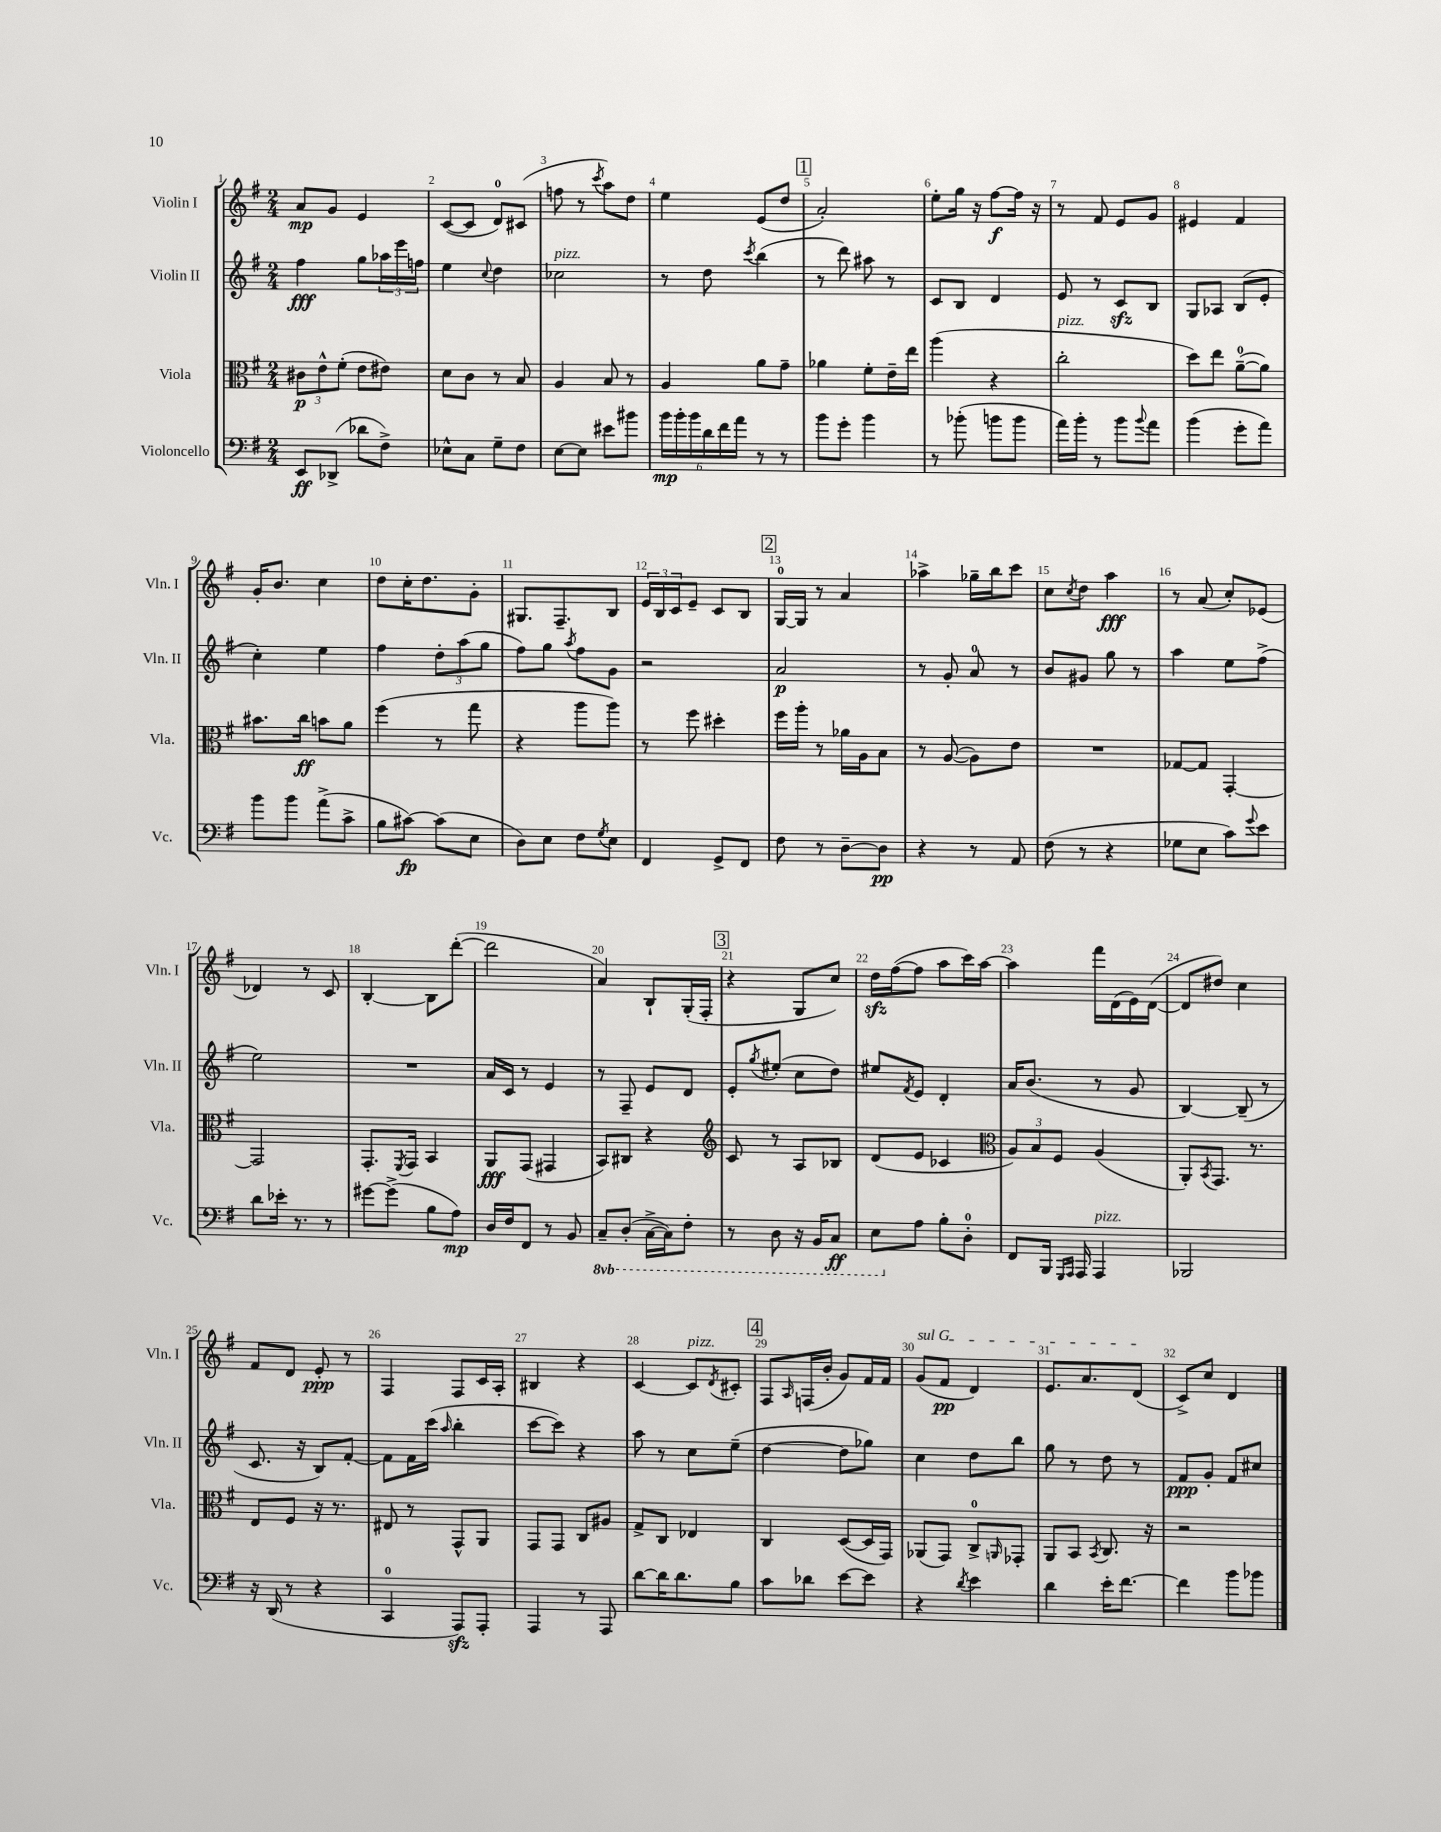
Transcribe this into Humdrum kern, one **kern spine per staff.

**kern	**kern	**kern	**kern
*staff4	*staff3	*staff2	*staff1
*clefF4	*clefC3	*clefG2	*clefG2
*k[f#]	*k[f#]	*k[f#]	*k[f#]
*M2/4	*M2/4	*M2/4	*M2/4
8EE	12c#	4ff#	8a
.	12e^^	.	.
(8DD-^	.	.	8g
.	(12f#'	.	.
8d-	8e	8gg	4e
8F#^)	8e#)	24aa-	.
.	.	24eee	.
.	.	24ff	.
=	=	=	=
8E-^^	8d	4ee	([8c
8C	8c	.	8c]
.	.	8qqcc	.
8G~	8r	4dd	8d)
8F#	8B	.	(8c#
=	=	=	=
[8E	4A	2cc-	8ff
8E]	.	.	8r
.	.	.	8qccc
8e#	8B	.	8aa)
8b#	8r	.	8dd
=	=	=	=
24b	4A	8r	4ee
24b'	.	.	.
24b	.	.	.
24d	.	8dd	.
24f#	.	.	.
24a	.	.	.
.	.	8qccc	.
8r	8a	(4bb	(8e
8r	8g~	.	8dd
=	=	=	=
8b	4a-	8r	2a')
8g'	.	8ddd)	.
4b	8f#'	8aa#	.
.	16e~	8r	.
.	16ee	.	.
=	=	=	=
8r	(4aa	8c	8ee'
(8b-'	.	8B	16gg
.	.	.	16r
8b	4r	4d	[8ff#
8b	.	.	16ff#]
.	.	.	16r
=	=	=	=
16a)	2cc'	8e	8r
16b'	.	.	.
8r	.	8r	8f#
8b	.	8c	8e
8qqb	.	.	.
8a	.	8B	8g
=	=	=	=
(4b	8dd)	8G	4e#
.	8ee	8A-	.
8g'	([8a~	(8B	4f#
8a)	8a])	8e'	.
=	=	=	=
8b	8.b#	4cc')	16g'
.	.	.	8.b
8b	.	.	.
.	16cc	.	.
(8a^	8b	4ee	4cc
8c^	8a	.	.
=	=	=	=
8B	(4ff#	4ff#	8dd
[8c#)	.	.	16cc'
.	.	.	8.dd
(8c#]	8r	12dd'	.
.	.	(12aa	.
8E	8gg	.	8g'
.	.	12gg	.
=	=	=	=
8D)	4r	8ff#)	8.G#
8E	.	8gg	.
.	.	.	8.F#~
.	.	8qaa	.
8F#	8aa	8ff#	.
8qG	.	.	.
8E	8aa)	8g	8B
=	=	=	=
4FF#	8r	2r	24e
.	.	.	24B
.	.	.	24c
.	8ff#	.	8e~
8GG^	4dd#'	.	8c
8FF#	.	.	8B
=	=	=	=
8F#	16ff#	2a	[16G
.	16aa'	.	16G]
8r	8r	.	8r
[8D~	16a-	.	4a
.	16A	.	.
8D]	8B	.	.
=	=	=	=
4r	8r	8r	4aa-^
.	([8A	8g'	.
8r	8A])	8a	16gg-~
.	.	.	16bb
8AA	8e	8r	8ccc
=	=	=	=
(8F#	2r	8b	8cc
.	.	.	8qcc
8r	.	8g#	8dd
4r	.	8gg	4aa
.	.	8r	.
=	=	=	=
8G-	[8G-	4aa	8r
8E	8G-]	.	(8a
8c)	[4GG'	8ee	8cc')
8qqg	.	.	.
8e	.	(8ff#^	(8e-
=	=	=	=
8d	2GG]	2ee)	4d-)
16e-'	.	.	.
8.r	.	.	.
.	.	.	8r
8r	.	.	8c
=	=	=	=
[8g#	8.GG'	2r	[4B'
(8g#^]	.	.	.
.	8qFF#	.	.
.	16GG	.	.
8B	4BB	.	8B]
8A)	.	.	([8ddd'
=	=	=	=
16D	8AA	16a	2ddd]
16F#	.	16c	.
8FF#	(8GG	8r	.
8r	4GG#	4e	.
8BB	.	.	.
=	=	=	=
8CC~	8BB)	8r	4a)
(8DD'	8C#	8F#~	.
[16CC^	4r	8e	8B`
16CC])	.	.	.
8FF#'	.	8d	(16G'
.	.	.	16F#'
=	=	=	=
*	*clefG2	*	*
8r	8c	8e'	4r
.	.	8qgg	.
8DD	8r	(8ee#'	.
16r	8A	8cc	8G
16BBB	.	.	.
8CC	8B-	8dd)	8cc)
=	=	=	=
8EE	(8d	8ee#	16dd
.	.	.	([16ff#
.	.	8qf#	.
8A	8e	8e	8ff#]
8B'	4c-	4d'	8aa
8D'	.	.	16ccc)
.	.	.	[16aa
=	=	=	=
*	*clefC3	*	*
8FF#	12A)	16a	4aa]
.	.	(8.b	.
.	12B	.	.
16BBB	.	.	.
.	12F#	.	.
16qqGGG	.	.	.
16qqAAA	.	.	.
16AAA	.	.	.
4AAA	(4A	8r	16fff#
.	.	.	(16d
.	.	8g	16e)
.	.	.	([16d
=	=	=	=
2BBB-	8AA')	[4B)	8d]
.	8qBB	.	.
.	8.GG	.	8dd#)
.	.	(8B~]	4cc
.	8.r	.	.
.	.	8r	.
=	=	=	=
16r	8E	8.c	8f#
(16DD	.	.	.
8r	8F#	.	8d
.	.	16r	.
4r	16r	8B)	8e'
.	8.r	.	.
.	.	[8f#'	8r
=	=	=	=
4CC	8E#	8f#]	4F#
.	8r	16f#	.
.	.	(16ccc	.
.	.	16qqaa	.
8AAA)	8GG^^	4bb'	8F#
8AAA'	8AA	.	16c
.	.	.	16A'
=	=	=	=
4AAA	8GG	[8ccc	4B#
.	8GG	8ccc])	.
8r	8C	4r	4r
8AAA	8A#	.	.
=	=	=	=
[8d	8G^	8aa	[4c
16d]	8C	8r	.
8.d	.	.	.
.	4E-	8cc	8c]
.	.	.	8qd
8B	.	(8ee~	8c#'
=	=	=	=
8c	4C	[4dd	8F#
.	.	.	16qqA
8d-	.	.	(16F
.	.	.	16b'
[8e	([8D	8dd]	8g)
8e]	16D]	8gg-)	16f#
.	16GG)	.	16f#
=	=	=	=
4r	(8AA-	4cc	(8g
.	8GG)	.	8f#
8qd	.	.	.
4e	8C^	8dd	4d)
.	16qqAA	.	.
.	8GG-'	8bb	.
=	=	=	=
4d	8AA	8gg	8.e
.	8BB	8r	.
.	.	.	8.a
.	8qBB	.	.
16e'	8.C	8dd	.
[8.f#	.	.	.
.	.	8r	(8d
.	16r	.	.
=	=	=	=
4f#]	2r	8f#	8c^)
.	.	8g'	8cc
8b	.	8f#	4d
8b-	.	8cc#	.
==	==	==	==
*-	*-	*-	*-
